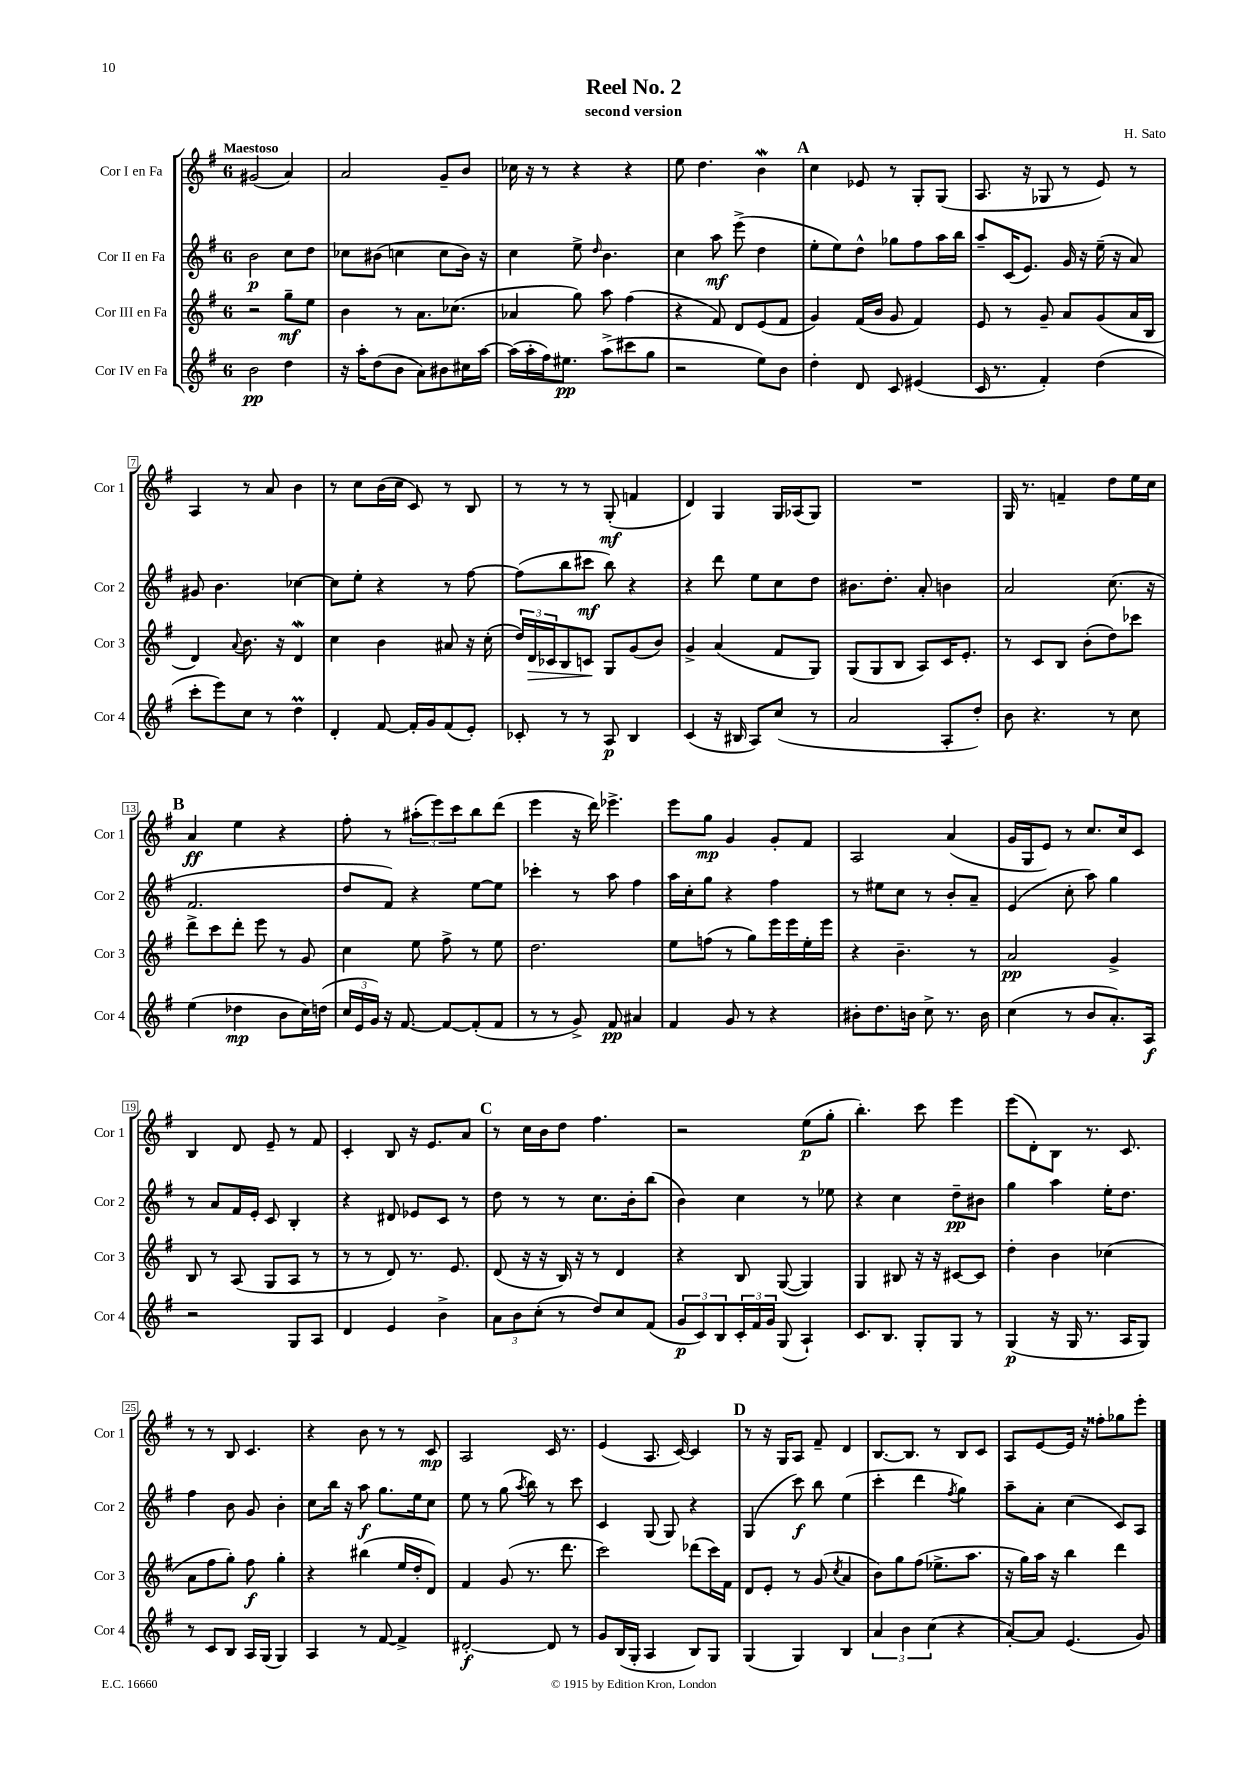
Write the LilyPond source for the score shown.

\header { title = "Reel No. 2" composer = "H. Sato" subtitle = "second version" }
<<
\new StaffGroup <<
\new Staff = "s0" \with { instrumentName = "Cor I en Fa" shortInstrumentName = "Cor 1" } {
    \clef treble \key g \major \once \override Staff.TimeSignature.style = #'single-digit \time 6/8 \tempo "Maestoso"
    gis'2( a'4) |
    a'2 g'8-- b'8 |
    ces''16 r16 r8 r4 r4 |
    e''8 d''4. b'4\mordent |
    \mark \markup { \bold "A" } c''4 ees'8 r8 g8-. g8( |
    a8. r16 ges8 r8 e'8) r8 |
    a4 r8 a'8 b'4 |
    r8 c''8 b'16( c''16 c'8) r8 b8 |
    r8 r8 r8 g8-.\mf( f'4 |
    d'4) g4 g16 aes16( g8) |
    R2. |
    g16 r8. f'4-- d''8 e''16 c''16 |
    \mark \markup { \bold "B" } a'4\ff e''4 r4 |
    fis''8-. r8 \tuplet 3/2 { ais''8-.( e'''8) c'''8 } b''8 d'''8( |
    e'''4 r16 d'''16) ees'''4.-> |
    e'''8 g''8\mp g'4 g'8-. fis'8 |
    a2 a'4( |
    g'16 g16 e'8) r8 c''8. c''16 c'8 |
    b4 d'8 e'8-- r8 fis'8 |
    c'4-. b8 r16 e'8. a'8 |
    \mark \markup { \bold "C" } r8 c''16 b'16 d''8 fis''4. |
    r2 e''8\p( g''8-. |
    b''4.-.) c'''8 e'''4 |
    e'''8( d'8-.) b8 r8. c'8. |
    r8 r8 b8 c'4. |
    r4 b'8 r8 r8 c'8\mp |
    a2 c'16 r8. |
    e'4( a8. c'16~) c'4 |
    \mark \markup { \bold "D" } r8 r16 g16 a8 fis'8-- d'4 |
    b8.~ b8. r8 b8 c'8 |
    a8 e'8~ e'16 r16 fisis''8-. ges''8 e'''8-. \bar "|." |
}
\new Staff = "s1" \with { instrumentName = "Cor II en Fa" shortInstrumentName = "Cor 2" } {
    \clef treble \key g \major \once \override Staff.TimeSignature.style = #'single-digit \time 6/8
    b'2\p c''8 d''8 |
    ces''8 bis'8( c''4 c''8 bis'16) r16 |
    c''4 e''8-> \grace { d''16 } b'4. |
    c''4 a''8\mf e'''8->( d''4 |
    \mark \markup { \bold "A" } e''8-. e''8) d''8-^ ges''8 fis''8 a''16 b''16 |
    a''8-- c'16( e'8.) g'16 r16 e''16--( r16 a'8) |
    gis'8 b'4. ces''4~ |
    ces''8 e''8-. r4 r8 fis''8~ |
    fis''8( b''8 cis'''8\mf b''8) r4 |
    r4 d'''8 e''8 c''8 d''8 |
    bis'8. d''8.-. a'8-. b'4 |
    a'2 c''8.( r16 |
    \mark \markup { \bold "B" } fis'2. |
    d''8 fis'8) r4 e''8~ e''8 |
    ces'''4-. r8 a''8 fis''4 |
    a''16 c''16-. g''8 r4 fis''4 |
    r8 eis''8 c''8 r8 b'8-. a'8-- |
    e'4( c''8-. a''8) g''4 |
    r8 a'8 fis'16 e'16-. c'8 b4-. |
    r4 dis'8 ees'8 c'8 r8 |
    \mark \markup { \bold "C" } d''8 r8 r8 c''8. b'16-. b''8( |
    b'4) c''4 r8 ees''8 |
    r4 c''4 d''8--\pp bis'8 |
    g''4 a''4 e''16-. d''8. |
    fis''4 b'8 g'8 b'4-. |
    c''8 b''16 r16 a''8\f g''8. e''16 c''8 |
    e''8 r8 g''8( \acciaccatura { a''8 } b''8) r8 c'''8 |
    c'4 g8( g8) r4 |
    \mark \markup { \bold "D" } g4( c'''8\f) b''8 e''4( |
    c'''4-. d'''4 \acciaccatura { fis''8 } g''4) |
    a''8-- a'8-. c''4( c'8) a8 \bar "|." |
}
\new Staff = "s2" \with { instrumentName = "Cor III en Fa" shortInstrumentName = "Cor 3" } {
    \clef treble \key g \major \once \override Staff.TimeSignature.style = #'single-digit \time 6/8
    r2 g''8--\mf e''8 |
    b'4 r8 a'8. ces''8.( |
    aes'4 g''8) a''8 fis''4( |
    r4 fis'8) d'8 e'8( fis'8 |
    \mark \markup { \bold "A" } g'4) fis'16( b'16 g'8 fis'4) |
    e'8 r8 g'8-- a'8 g'8( a'16 b16 |
    d'4) \appoggiatura { a'8 } b'8. r16 d'4\mordent |
    c''4 b'4 ais'8 r16 c''16-.( |
    \tuplet 3/2 { d''16) d'16\> ces'16 } b8 c'8\! g8 g'8( b'8) |
    g'4-> a'4( fis'8 g8) |
    g8( g8 b8 a8) c'16 e'8.-. |
    r8 c'8 b8 b'8-.( d''8) ces'''8 |
    \mark \markup { \bold "B" } d'''8-> c'''8 d'''8-. e'''8 r8 g'8 |
    c''4 e''8 fis''8-> r8 e''8 |
    d''2. |
    e''8 f''8( r8 g''8) e'''16 e'''16 e''16-. e'''16 |
    r4 b'4.-- r8 |
    a'2\pp g'4-> |
    b8 r8 a8( g8 a8 r8 |
    r8 r8 d'8) r8. e'8. |
    \mark \markup { \bold "C" } d'8( r16 r16 b16) r16 r8 d'4 |
    r4 b8 g8~( g4) |
    g4 bis8 r16 r16 cis'8~ cis'8 |
    d''4-. b'4 ces''4( |
    a'8 fis''8 g''8-.) fis''8\f g''4-. |
    r4 bis''4( e''16 d''16-. d'8) |
    fis'4 g'8( r8. d'''8. |
    c'''2) des'''8( c'''16) fis'16 |
    \mark \markup { \bold "D" } d'8 e'8-. r8 g'8( \acciaccatura { c''8 } a'4 |
    b'8) g''8 fis''8( ees''8.-> a''8. |
    r16 g''16) a''16 r16 b''4 d'''4 \bar "|." |
}
\new Staff = "s3" \with { instrumentName = "Cor IV en Fa" shortInstrumentName = "Cor 4" } {
    \clef treble \key g \major \once \override Staff.TimeSignature.style = #'single-digit \time 6/8
    b'2\pp d''4 |
    r16 a''16-. d''8( b'8 a'8) bis'8 cis''16 a''16~ |
    a''16( a''16-. fis''16) eis''8.\pp a''8->( cis'''8 g''8 |
    r2 e''8) b'8 |
    \mark \markup { \bold "A" } d''4-. d'8 c'8 eis'4( |
    c'16 r8. fis'4-.) d''4( |
    c'''8-. e'''8) c''8 r8 d''4\prall |
    d'4-. fis'8~ fis'16-. g'16 fis'8( e'8-.) |
    ces'8-. r8 r8 a8\p b4 |
    c'4( r16 bis16 a8) c''8( r8 |
    a'2 a8-. d''8-.) |
    b'8 r4. r8 c''8 |
    \mark \markup { \bold "B" } e''4( des''4\mp b'8 c''16) d''16( |
    \tuplet 3/2 { c''16 e'16 g'16) } r16 fis'8.~ fis'8~ fis'8-.( fis'8 |
    r8 r8 g'8->) fis'8\pp ais'4 |
    fis'4 g'8 r8 r4 |
    bis'8-. d''8. b'16 c''8-> r8. b'16 |
    c''4( r8 b'8 a'8.-.) a16\f |
    r2 g8 a8 |
    d'4 e'4 b'4-> |
    \mark \markup { \bold "C" } \tuplet 3/2 { a'8 b'8 c''8-.( } r8 d''8) c''8 fis'8( |
    \tuplet 3/2 { g'8\p c'8) b8 } \tuplet 3/2 { c'16-. fis'16 g'16 } g8( a4-!) |
    c'8. b8. g8-. g8 r8 |
    g4\p( r16 g16 r8. a16 g8) |
    r8 c'8 b8 a16 g16( g4) |
    a4 r8 fis'8~ fis'4-> |
    dis'2~-.\f dis'8 r8 |
    g'8 b16( g16-. a4 b8) g8 |
    \mark \markup { \bold "D" } g4( g4) b4 |
    \tuplet 3/2 { a'4 b'4 c''4( } r4 |
    a'8~-.) a'8 e'4.( g'8) \bar "|." |
}
>>
>>
\layout { \context { \Score \override BarNumber.stencil = #(make-stencil-boxer 0.1 0.3 ly:text-interface::print) } }
